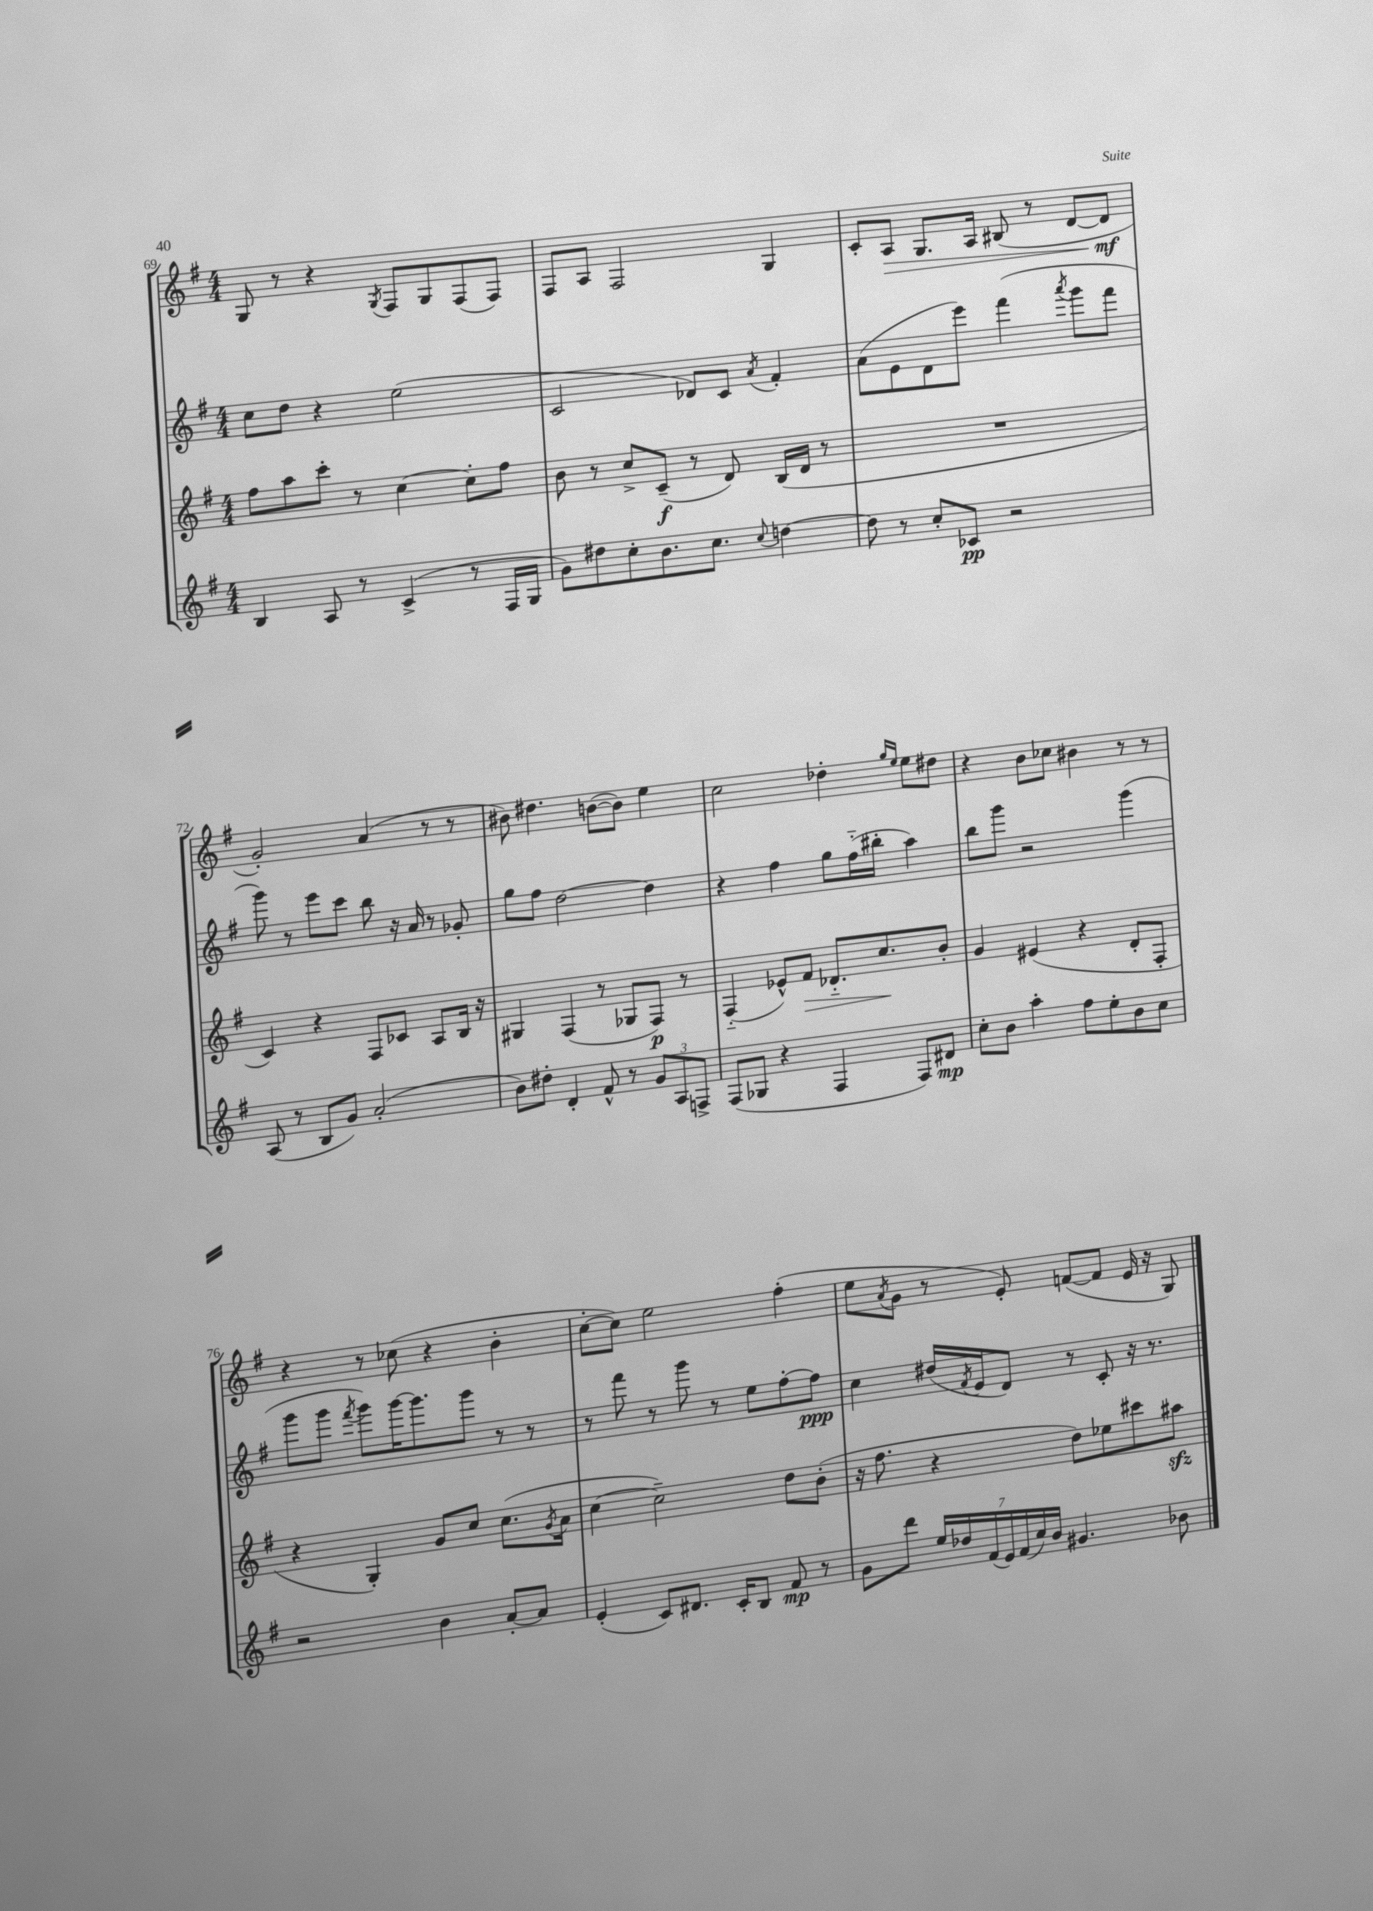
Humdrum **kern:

**kern	**kern	**kern	**kern
*staff4	*staff3	*staff2	*staff1
*clefG2	*clefG2	*clefG2	*clefG2
*k[f#]	*k[f#]	*k[f#]	*k[f#]
*M4/4	*M4/4	*M4/4	*M4/4
4B/	8ff#\L	8cc\L	8G/
.	8aa\	8dd\J	8r
8A/	8ccc'\J	4r	4r
8r	8r	.	.
.	.	.	8qG/
(4c^/	[4cc\	(2ee\	8F#/L
.	.	.	8G/
8r	8cc'\]L	.	(8F#/
16F#/LL	8ff#\J	.	8F#/J)
16G/JJ	.	.	.
=	=	=	=
8g\L)	8b\	2c/	8F#/L
8dd#\	8r	.	8A/J
8cc'\	8cc^/L	.	2F#/
8.b\	(8c~/J	.	.
.	8r	8d-/L)	.
8.cc\J	.	.	.
.	8d/)	8c/J	.
8qqcc/	.	8qa/	.
[4dd\	(16B/LL	4f#'/	4G/
.	16d/JJ	.	.
.	8r	.	.
=	=	=	=
8dd\]	1r	(8a\L	8c'/L
8r	.	8e\	8A/J
8cc'/L	.	8d\	8.G/L
8c-/J	.	8eee\J)	.
.	.	.	16A/Jk
2r	.	(4fff#\	(8B#/
.	.	.	8r
.	.	8qaaa/	.
.	.	8ggg\L	[8d/L
.	.	8fff#\J	8d/]J
=	=	=	=
(8A/	4c/)	8ggg\)	2g'/)
8r	.	8r	.
8B/L	4r	8eee\L	.
8g/J)	.	8ccc\J	.
(2a'/	8F#/L	8bb\	(4a/
.	8c-/J	16r	.
.	.	16a/	.
.	8A/L	8r	8r
.	16B/Jk	8g-'/	8r
.	16r	.	.
=	=	=	=
8b\L)	4G#/	8gg\L	8b#\)
8dd#'\J	.	8ff#\J	4.dd#\
4d'/	(4F#/	[2dd\	.
8f#^^/	8r	.	([8b\L
8r	8G-/L	.	8b\]J)
12g/L	8F#/J)	4dd\]	4ee\
12A/	.	.	.
.	8r	.	.
12F^/J	.	.	.
=	=	=	=
(8F#/L	(4F#'~/	4r	2cc\
8G-/J	.	.	.
4r	8e-^^/L)	4ff#\	.
.	8f#/J	.	.
4F#/	8.d-'~/L	8gg\L	4dd-'\
.	.	(16ff#'~\L	.
.	8.cc/	16bb#'\JJ	.
.	.	.	16qqgg/LL
.	.	.	16qqee/JJ
8F#/L)	.	4aa\)	8ee\L
8d#/J	8b'/J	.	8dd#\J
=	=	=	=
8cc'\L	4g/	8bb\L	4r
8b\J	.	8ggg\J	.
4aa'\	(4e#/	2r	8b\L
.	.	.	8cc-\J
8ff#\L	4r	.	4b#\
8ee'\	.	.	.
8b\	8d'/L	(4ggg\	8r
8cc\J	8F#'/J	.	8r
=	=	=	=
2r	4r	8ggg\L	4r
.	.	8ggg\J	.
.	.	8qfff#/	.
.	4G'/)	8ggg\L)	8r
.	.	[16ggg\K	(8cc-\
.	.	8.ggg\]	.
4b\	8g/L	.	4r
.	8cc/J	8ggg\J	.
[8a'/L	(8.cc\L	8r	4b'\
8a/]J	.	8r	.
.	8qg/	.	.
.	16a\Jk	.	.
=	=	=	=
(4e'/	[4cc\	8r	[8cc'\L
.	.	8fff#\	8cc\]J)
8c/L)	2cc~\])	8r	2ee\
8.d#/J	.	8ggg\	.
.	.	8r	.
16c'/LK	.	.	.
8B/J	.	8ee\L	.
8f#/	8dd\L	[8ff#'\	(4ff#'\
8r	(8b'\J	8ff#\]J	.
=	=	=	=
8g\L	16r	4cc\	8ee\L
.	8.ff#\	.	.
.	.	.	8qa/
8ddd\J	.	.	8g\J
28ee/LL	4r	(16dd#/LL	8r
28dd-/	.	.	.
.	.	8qf#/	.
.	.	16e/J	.
(28f#/	.	.	.
28e/)	.	.	.
.	.	8d/J)	8e'/)
(28f#/	.	.	.
28cc/)	.	.	.
28b/JJ	.	.	.
4.g#/	8dd\L)	8r	([8f/L
.	8ee-\	8c'/	8f/]J
.	8ccc#\	16r	16e/
.	.	8.r	16r
8b-\	8aa#\J	.	8G/)
==	==	==	==
*-	*-	*-	*-
